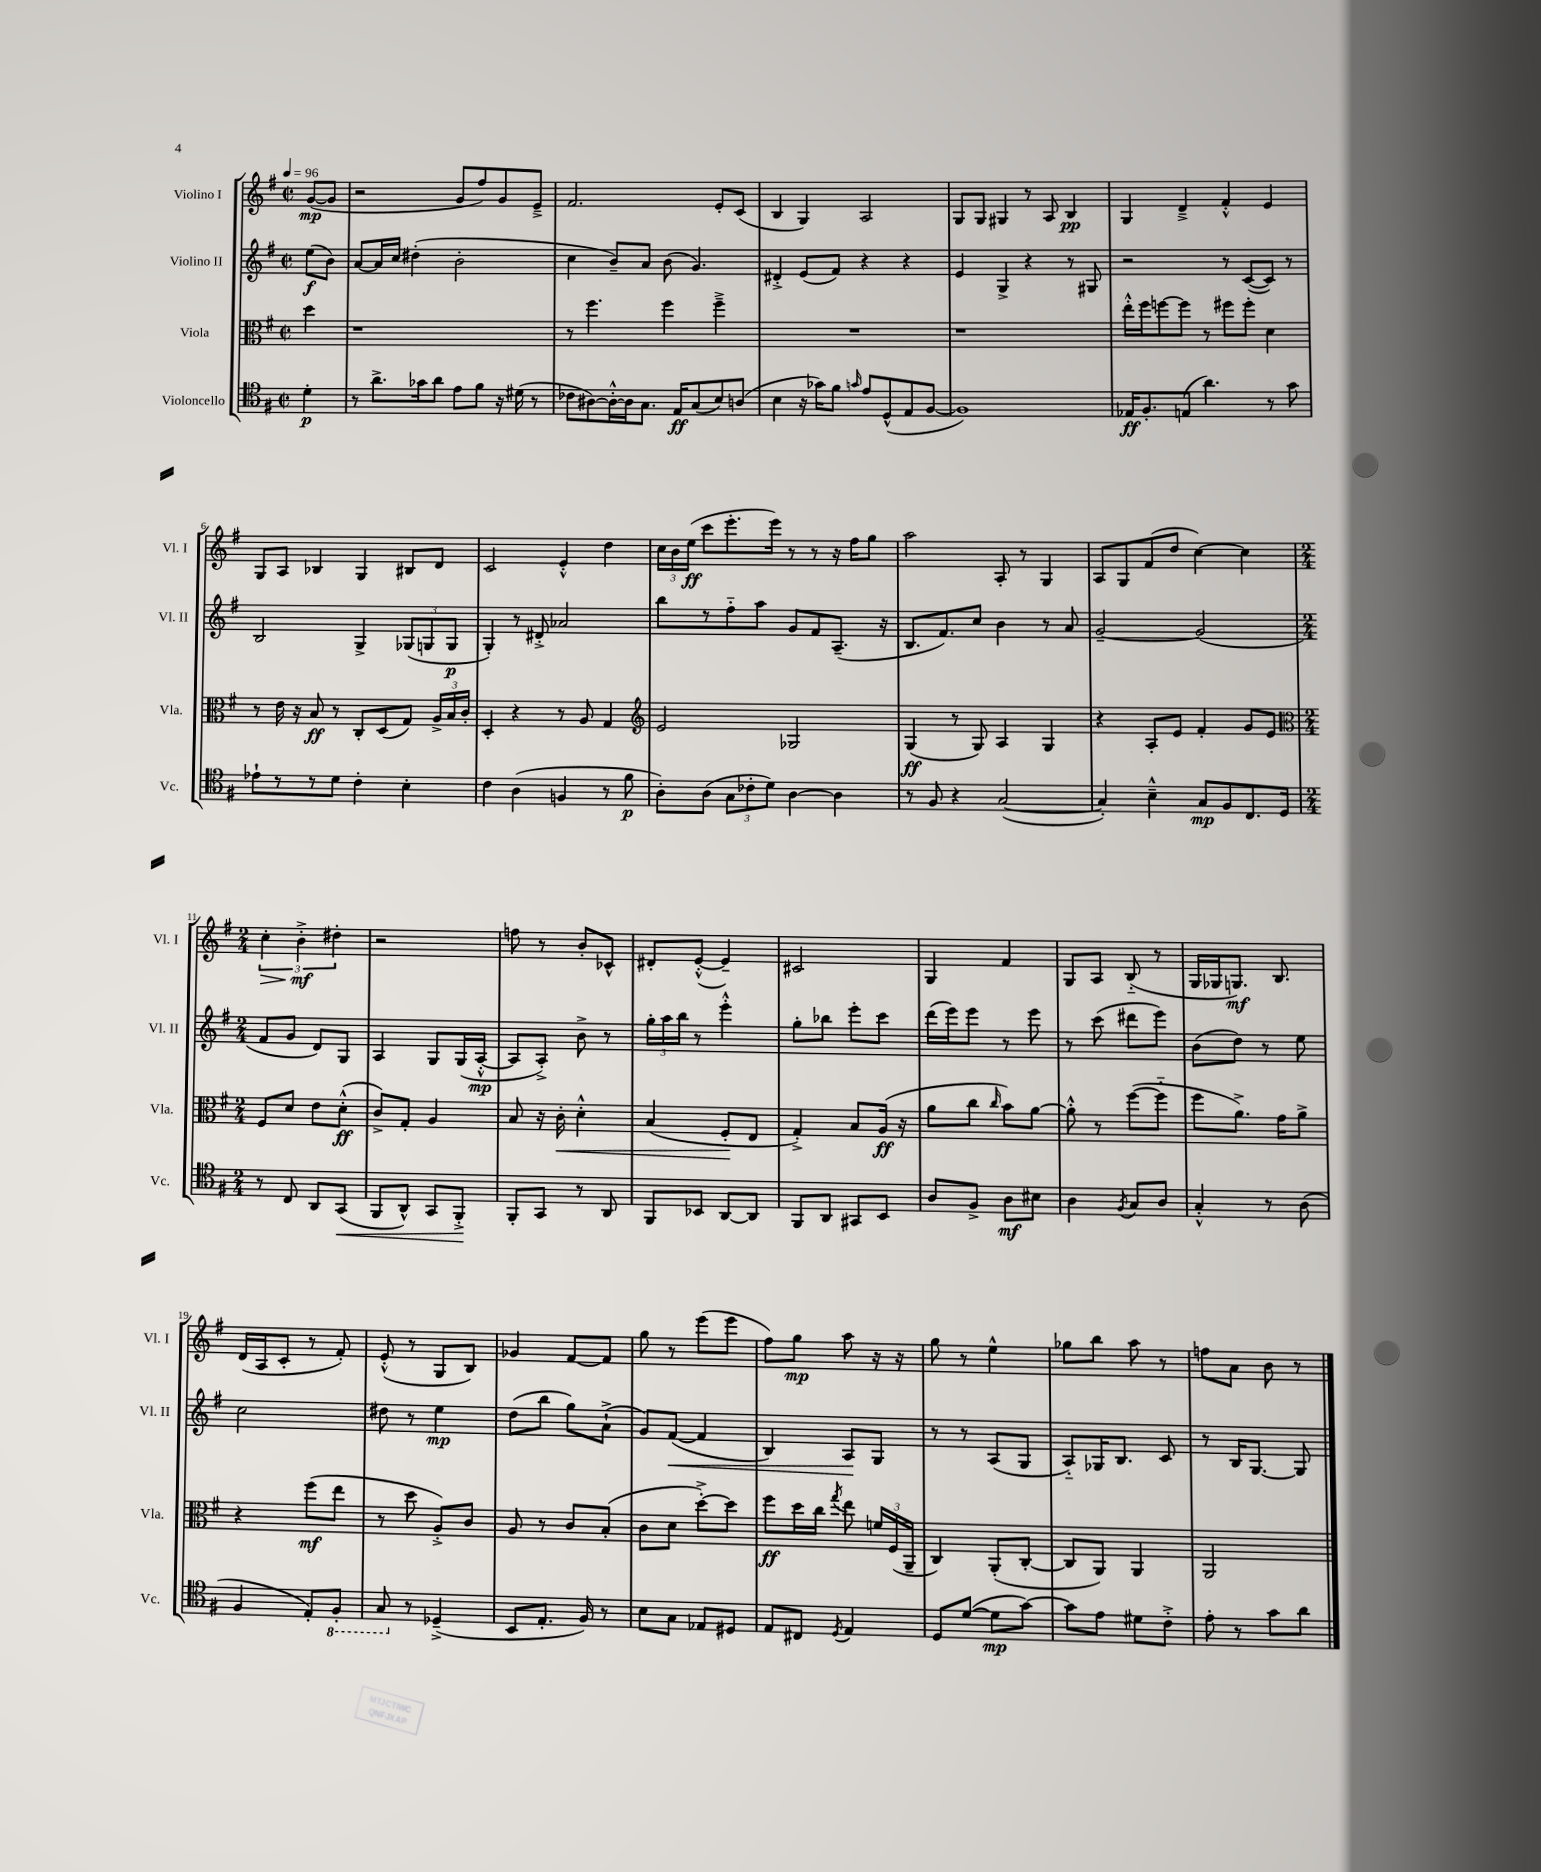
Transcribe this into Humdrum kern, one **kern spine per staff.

**kern	**kern	**kern	**kern
*staff4	*staff3	*staff2	*staff1
*clefC4	*clefC3	*clefG2	*clefG2
*k[f#]	*k[f#]	*k[f#]	*k[f#]
*M2/2	*M2/2	*M2/2	*M2/2
*met(c|)	*met(c|)	*met(c|)	*met(c|)
*MM96	*MM96	*MM96	*MM96
4d'	4dd	(8ee	([8g
.	.	8b)	8g]
=	=	=	=
8r	1r	[8a	2r
8.a^	.	16a]	.
.	.	16cc	.
.	.	(4dd#'	.
16g-	.	.	.
8a	.	.	.
8e	.	2b'	8g
8f#	.	.	8ff#)
16r	.	.	8g
(16d#	.	.	.
8r	.	.	8e~^
=	=	=	=
8c-	8r	4cc	2.f#
[8A#)	4.ff#	.	.
16A#'^^_	.	8b~)	.
16A#]	.	.	.
8.G	.	8a	.
.	4ff#	(8b	.
16E	.	.	.
(8G	.	4.g)	.
8B)	4ff#~^	.	8e'
(8A	.	.	(8c
=	=	=	=
4B	1r	4d#'^	4B
16r	.	(8e	4G)
16g-)	.	.	.
8f#	.	8f#)	.
16qqg	.	.	.
8e	.	4r	2A
(8D^^	.	.	.
8E	.	4r	.
[8F#	.	.	.
=	=	=	=
1F#])	1r	4e	8G
.	.	.	8G
.	.	4G^	4G#
.	.	4r	8r
.	.	.	8A
.	.	8r	4B
.	.	8G#	.
=	=	=	=
16E-	16ee'^^	2r	4G
8.F#'	16ff#	.	.
.	[8ff	.	.
(8E	8ff]	.	4d~^
4.a)	8r	.	.
.	8ff#	8r	4f#'^^
.	8ff#'	([8c	.
8r	4d	8c])	4e
8g	.	8r	.
=	=	=	=
8e-`	8r	2B	8G
8r	16e	.	8A
.	16r	.	.
8r	8B	.	4B-
8d	8r	.	.
4c'	8C'	4G^	4G
.	(8D	.	.
4B'	8G)	(12G-	8B#
.	.	12G	.
.	24A^	.	8d
.	24B	12G	.
.	24c'	.	.
=	=	=	=
4c	4D'	4G')	2c
(4A	4r	8r	.
.	.	8d#'^	.
4F	8r	2a-	4e'^^
.	8A	.	.
8r	4G	.	4dd
8f#	.	.	.
=	=	=	=
*	*clefG2	*	*
8A')	2e	8bb	24cc
.	.	.	24b
.	.	.	(24ee
(8A	.	8r	8ccc
12G	.	8ff#'~	8.eee'
12c-'	.	.	.
.	.	8aa	.
12d)	.	.	.
.	.	.	16eee)
[4A	2G-	8g	8r
.	.	8f#	8r
4A]	.	(8.A~	16r
.	.	.	16ff#
.	.	.	8gg
.	.	16r	.
=	=	=	=
8r	(4G	8.B	2aa
8F#	.	.	.
.	.	8.f#)	.
4r	8r	.	.
.	8G)	8cc	.
([2G	4A	4b	8A'
.	.	.	8r
.	4G	8r	4G
.	.	8a	.
=	=	=	=
4G'])	4r	[2g~	8A
.	.	.	8G
4B~^^	8A'	.	(8f#
.	8e	.	8dd
8G	4f#'	(2g]	[4cc)
8F#	.	.	.
8.C	8g	.	4cc]
.	8e	.	.
16D	.	.	.
=	=	=	=
*	*clefC3	*	*
*M2/4	*M2/4	*M2/4	*M2/4
8r	8F#	8f#	6cc'
8C	8d	8g	.
.	.	.	6b'^
8AA	8e	8d)	.
.	.	.	6dd#'
(8GG	(8d'^^	8G	.
=	=	=	=
8FF#	8c^)	4A	2r
8AA^^)	8G'	.	.
8GG	4A	8G	.
8FF#'^	.	(16G	.
.	.	[16A'^^	.
=	=	=	=
8FF#'	8B	8A]	8ff
8GG	16r	8A'^)	8r
.	16c'	.	.
8r	4d'^^	8b^	8b'
8AA	.	8r	8c-^^
=	=	=	=
8FF#	(4B	24gg'	8d#'
.	.	24aa	.
.	.	24bb	.
8BB-	.	8r	([8e'^^
[8AA	8F#'	4eee'^^	4e~])
8AA]	8E	.	.
=	=	=	=
8FF#	4G'^)	8gg'	2c#
8AA	.	8bb-	.
8GG#	8B	8eee'	.
8BB	(16A	8ccc	.
.	16r	.	.
=	=	=	=
8A	8a	(16ddd	4G
.	.	16eee)	.
8F#^	8cc	8eee	.
.	16qqcc	.	.
8A	8b)	8r	4f#
8B#	[8a	8eee	.
=	=	=	=
4A	8a'^^]	8r	8G
.	8r	(8ccc	8A
8qF#	.	.	.
8G	([8ff#	8ddd#	(8B'~
8A	8ff#'~]	8eee)	8r
=	=	=	=
4G'^^	8ff#	(8b	16G
.	.	.	16G-
.	8.a^)	8dd)	8.G)
8r	.	8r	.
.	16g	.	8.B
(8A	8a^	8ee	.
=	=	=	=
4F#	4r	2cc	(16d
.	.	.	16A
.	.	.	8c'
8E')	(8ff#	.	8r
8FF#'	8ee	.	8f#')
=	=	=	=
8GG	8r	8dd#	(8e'^^
8r	8dd	8r	8r
(4D-~^	8A'^)	4ee	8G
.	8c	.	8B)
=	=	=	=
8BB	8A	(8dd	4g-
8.E'	8r	8bb	.
.	8c	8gg)	[8f#
16F#)	.	.	.
8r	(8B'	(8a`^	8f#]
=	=	=	=
8B	8c	8g)	8gg
8G	8d	([8f#	8r
8E-	[8dd'^)	4f#]	(8eee
8D#	8dd]	.	8eee
=	=	=	=
8E	8ff#	4B)	8ff#)
8C#	16dd	.	8gg
.	16cc	.	.
8qD	8qgg	.	.
4E	8ee	8A	8aa
.	24f	8G	16r
.	(24F#	.	.
.	.	.	16r
.	24AA~	.	.
=	=	=	=
8D	4C)	8r	8gg
([8d	.	8r	8r
8d]	(8AA'	(8A	4ee^^
[8g)	[8C'	8G	.
=	=	=	=
8g]	8C]	8A'~)	8gg-
8e	8AA)	16G-	8bb
.	.	8.B	.
8d#	4AA	.	8aa
8c'^	.	8c	8r
=	=	=	=
8e'	2AA	8r	8ff
8r	.	16B	8a
.	.	[8.G	.
8g	.	.	8b
8a	.	8G]	8r
==	==	==	==
*-	*-	*-	*-
